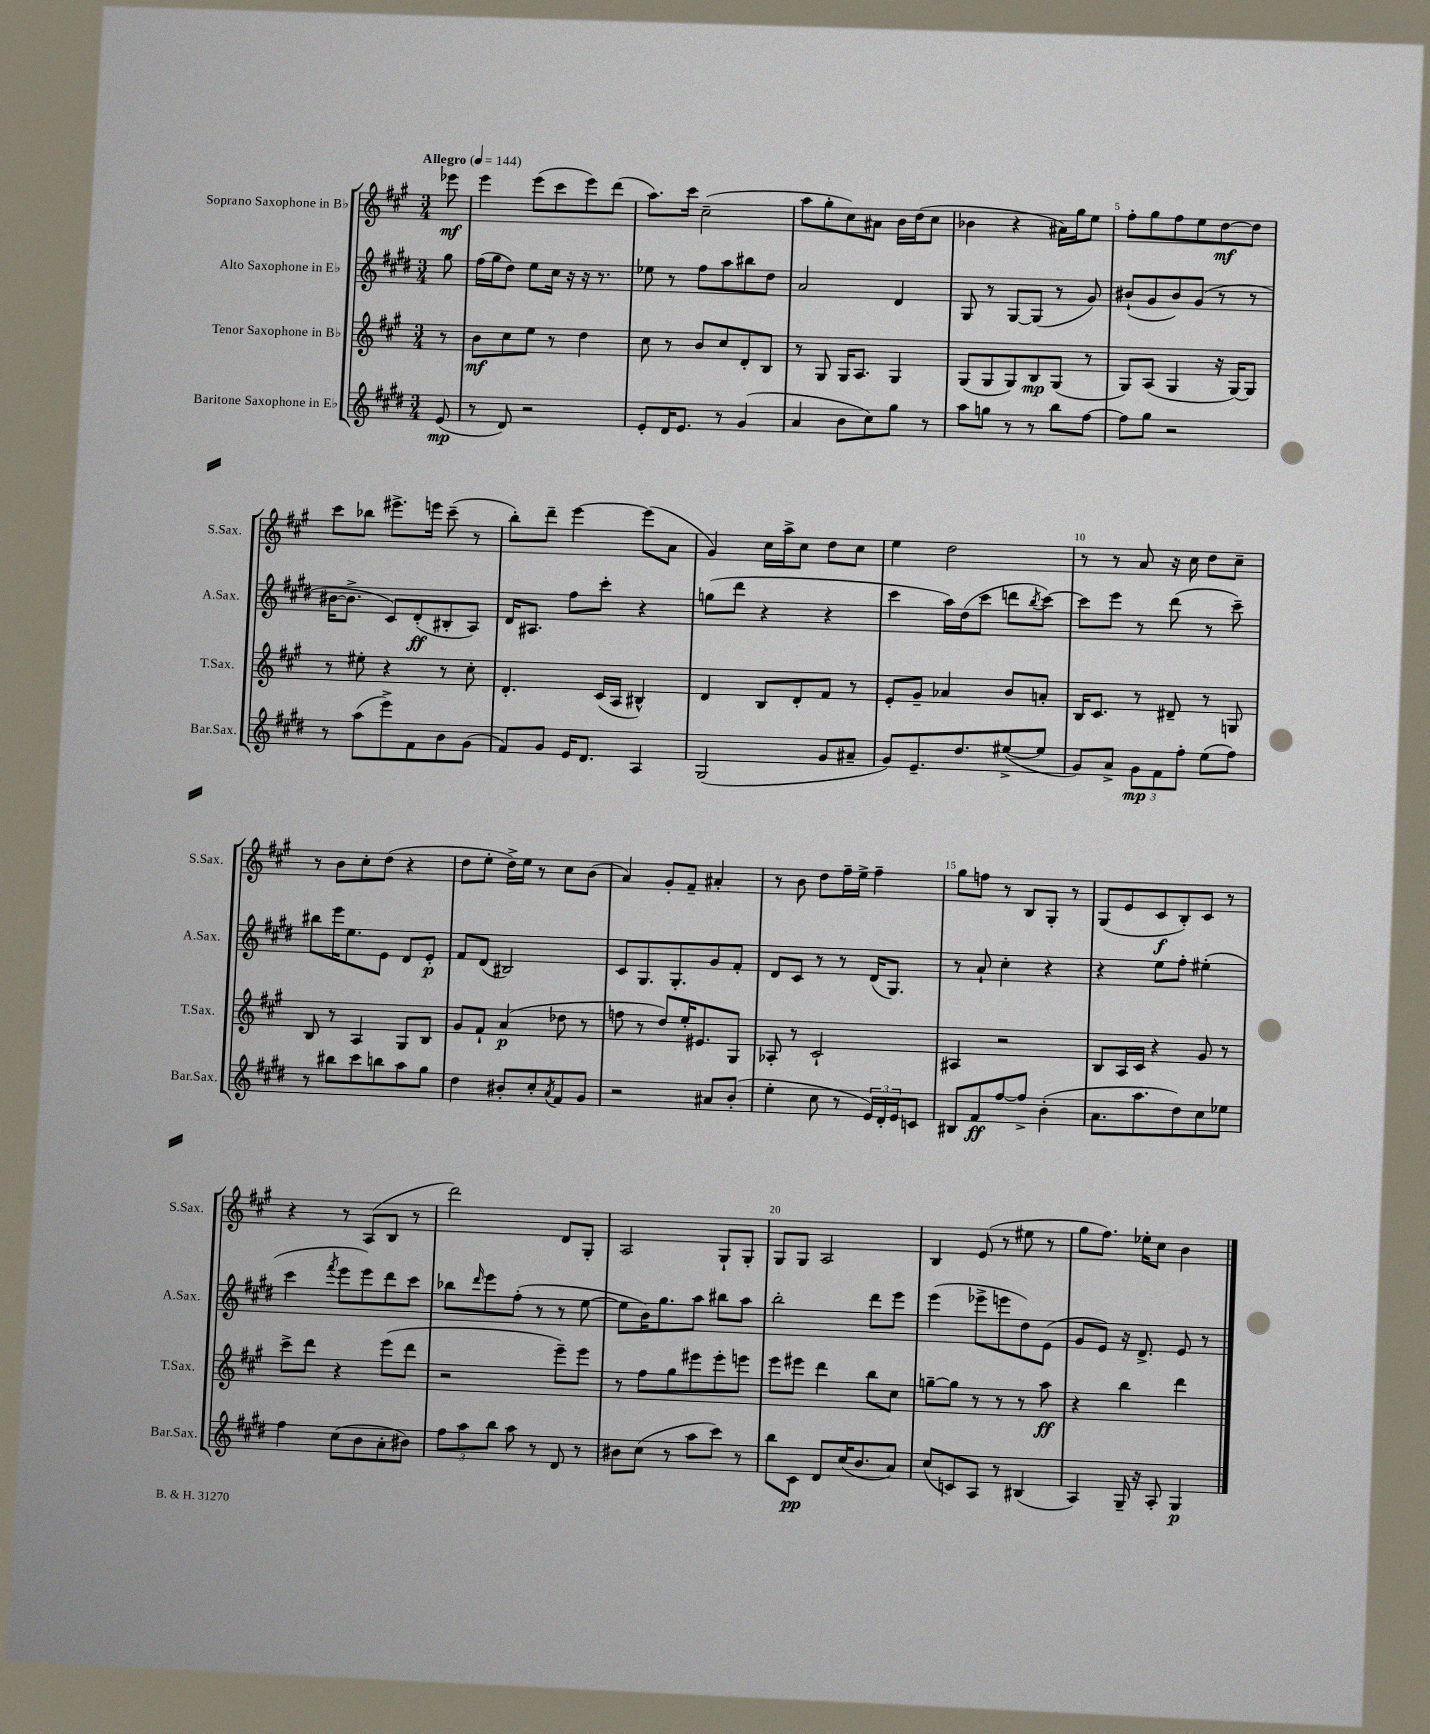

**kern	**kern	**kern	**kern
*staff4	*staff3	*staff2	*staff1
*clefG2	*clefG2	*clefG2	*clefG2
*k[f#c#g#d#]	*k[f#c#g#]	*k[f#c#g#d#]	*k[f#c#g#]
*M3/4	*M3/4	*M3/4	*M3/4
*MM144	*MM144	*MM144	*MM144
(8e/	8r	8gg#\	8eee-\
=	=	=	=
8r	8b\L	(16ff#\LL	4eee\
.	.	16gg#\J	.
8d#/)	8cc#\	8dd#\J)	.
2r	8ee\J	8ee\L	(8eee\L
.	8r	16cc#\Jk	8ccc#\
.	.	16r	.
.	4dd\	16r	8eee\)
.	.	8.r	.
.	.	.	(8ddd\J
=	=	=	=
8e'/L	8cc#\	8ee-\	8.aa\L)
16d#/K	8r	8r	.
8.e/J	.	.	16ccc#\Jk
.	8b/L	8ff#\L	(2cc#~\
8r	8cc#/	8aa\	.
(4g#/	8d'/	8bb#\	.
.	8B/J	8dd#\J	.
=	=	=	=
4a/	8r	2a/	8aa\L
.	8G#/	.	8gg#'\
8b\L	16G#/LK	.	8cc#\)
.	8.A/J	.	.
8cc#\)	.	.	8a#\J
8gg#\J	4G#/	4d#/	16b\LL
.	.	.	(16dd\J
8r	.	.	8cc#\J
=	=	=	=
8aa\L	(8G#/L	8G#/	4b-\
8gg\J	8G#/	8r	.
8r	8G#/)	[8G#/L	4r
8r	8B/	(8G#/]J	.
8bb\L	(8G#/J	8r	16a#\LL)
.	.	.	16gg#\J
[8ff#\J	8r	8g#/)	8ee\J
=	=	=	=
8ff#\]L	8G#/L)	(8b#`/L	8ff#'\L
8gg#\J	(8A/J	8g#/	8gg#\
2r	4G#/	8b#/)	8ff#\
.	.	(8g#/J	8ee\
.	16r	8r	[8dd\
.	[16G#/LK)	.	.
.	8G#/]J	8r	8dd\]J
=	=	=	=
8r	8r	[16b#\LK	8ccc#\L
.	.	8.b#^\]J	.
(8aa\L	8ee#'\	.	8bb-\J
8eee^\)	4r	8c#/L)	8.eee#^\L
8f#\	.	(8d#'/	.
.	.	.	16eee\Jk
8b\	8r	8B#'/	(8ccc#~\
(8g#\J	8cc#'\	8A/J)	8r
=	=	=	=
8f#/L)	4.d'/	16d#/LK	8bb'\L)
.	.	8.A#/J	.
8g#/J	.	.	8ddd~\J
16e/LK	.	8ff#\L	[4eee\
8.d#/J	.	.	.
.	(16c#/LL	8ccc#'\J	.
.	16A/JJ	.	.
4A/	4B#^^/)	4r	(8eee\]L
.	.	.	8a\J
=	=	=	=
(2G#/	4d/	(8gg\L	4g#/)
.	.	8ddd#\J	.
.	8B/L	4r	16cc#\LL
.	.	.	16aa^\J
.	8d'/	.	8cc#\J
8g#/L	8f#/J	4r	8dd\L
8a#~/J	8r	.	8cc#\J
=	=	=	=
8g#/L)	8e'/L	4ccc#\	4ee\
8.e~/	8g#~/J	.	.
.	4a-/	16aa\LL)	2dd\
8.dd#/	.	(16dd#\J	.
.	.	8ccc#\J	.
([8ee#^/	8b/L	8ddd\L	.
.	.	8qbb/	.
8ee#/]J	8a'/J	[8ccc#\J)	.
=	=	=	=
8g#/L)	16B/LK	8ccc#\]L	8r
.	8.c#/J	.	.
8a^/J	.	8eee\J	8r
12g#\L	8r	8r	8a/
12f#\	.	.	.
.	8d#~/	(8ddd#\	16r
12ff#'\J	.	.	.
.	.	.	16cc#\
(8ee\L	8r	8r	8dd\L
8ff#\J)	8G/	8ccc#~\)	8cc#~\J
=	=	=	=
8r	8B/	8bb#\L	8r
8bb#\L	8r	16eee\K	8b\L
.	.	8.ee\	.
8ccc#\	4A/	.	8cc#'\
8bb\	.	8e\J	(8dd\J
8aa\	8G#/L	8d#/L	4r
8gg#\J	8B/J	8e'/J	.
=	=	=	=
4dd#\	8g#/L	8f#/L	8dd\L
.	8f#`/J	(8d#/J	8ee'\J
8b#'/L	(4a/	2B#/)	16dd^\LL)
.	.	.	16ee\JJ
8cc#'/	.	.	8r
8qa/	.	.	.
8f#/	8dd-\	.	8cc#\L
8g#/J	8r	.	(8b\J
=	=	=	=
2r	8ff\	8c#/L	4a/)
.	8r	8.G#/	.
.	8dd/L)	.	8g#'/L
.	.	8.G#'/	.
.	16ee'/K	.	8f#~/J
.	8.e#/	.	.
8a#/L	.	8g#/	4a#'/
(8b'/J	8G#/J	8f#'/J	.
=	=	=	=
4ee'\	8A-'/	8d#/L	8r
.	8r	8c#/J	8b\
8cc#\	2c#`/	8r	8dd\L
8r	.	8r	16ff#~\L
.	.	.	16ee^\JJ
24e/LL)	.	(16d#/LK	4ff#~\
24d#'/	.	.	.
.	.	8.G#/J)	.
24e/J	.	.	.
8c/J	.	.	.
=	=	=	=
8B#/L	4A#/	8r	8gg#\L
8f#/	.	8a`/	8ff\J
[8ff#/	2r	4cc#'\	8r
8ff#^/]J	.	.	8B/L
(4b'\	.	4r	8G#'/J
.	.	.	8r
=	=	=	=
8.a\L	8B/L	4r	(8G#/L
.	16A/L	.	8e/
8.aa\	16c#/JJ	.	.
.	4r	8ee\L	8c#/
8dd#\)	.	8ff#'\J	8B'/)
8cc#\	8g#/	(4ee#'\	8c#/J
8ee-\J	8r	.	8r
=	=	=	=
4ff#\	8ccc#^\L	4ccc#\	4r
.	8ddd\J	.	.
.	.	8qfff#/	.
(8cc#\L	4r	8eee\L	8r
8b\	.	8eee\)	(8A/L
8a'\	(8eee\L	8ddd#\	8B/J
8b#\J)	8ddd\J	8ccc#\J	8r
=	=	=	=
12ff#\L	2r	8bb-\L	2ddd\)
12aa\	.	.	.
.	.	16qqddd#/	.
.	.	8eee\	.
12bb\J	.	.	.
8aa\	.	(8ff#'\J	.
8r	.	8r	.
8d#/	8eee~\L)	8r	8d/L
8r	8eee\J	[8ee\	8G#'/J
=	=	=	=
8b#\L	8r	8ee\]L	2A/
(8cc#\J	8ff#\L	16b\K)	.
.	.	8.gg#\	.
8r	8gg#\	.	.
8aa\L	8eee#\	8aa\J	.
8ccc#\J)	8eee#'\	8bb#\L	8G#`/L
8r	8eee\J	8aa\J	8G#'/J
=	=	=	=
8bb\L	8eee\L	2bb'\	8G#/L
8c#\J	8eee#\J	.	8G#/J
8d#/L	4ddd\	.	2A/
(16cc#/K	.	.	.
8.b/	.	.	.
.	8bb\L	8ddd#\L	.
8a/J)	8cc#\J	8eee\J	.
=	=	=	=
(8cc#/L	[8gg~\L	(4eee\	4B/
8c/)	8gg\]J	.	.
8A/J	8r	8eee-^\L	(8e/
8r	8r	8eee\	8r
(4B#/	8r	8dd#\)	8ee#\
.	8aa\	(8e\J	8r
=	=	=	=
4A/)	4r	8g#/L	8gg#\L
.	.	8e/J)	8.ff#\J)
16G#~/	4bb\	16r	.
16r	.	8.d#^/	16ee-'\LK
8A'/	.	.	8cc#\J
4G#/	4ddd\	8e/	4b\
.	.	8r	.
==	==	==	==
*-	*-	*-	*-
